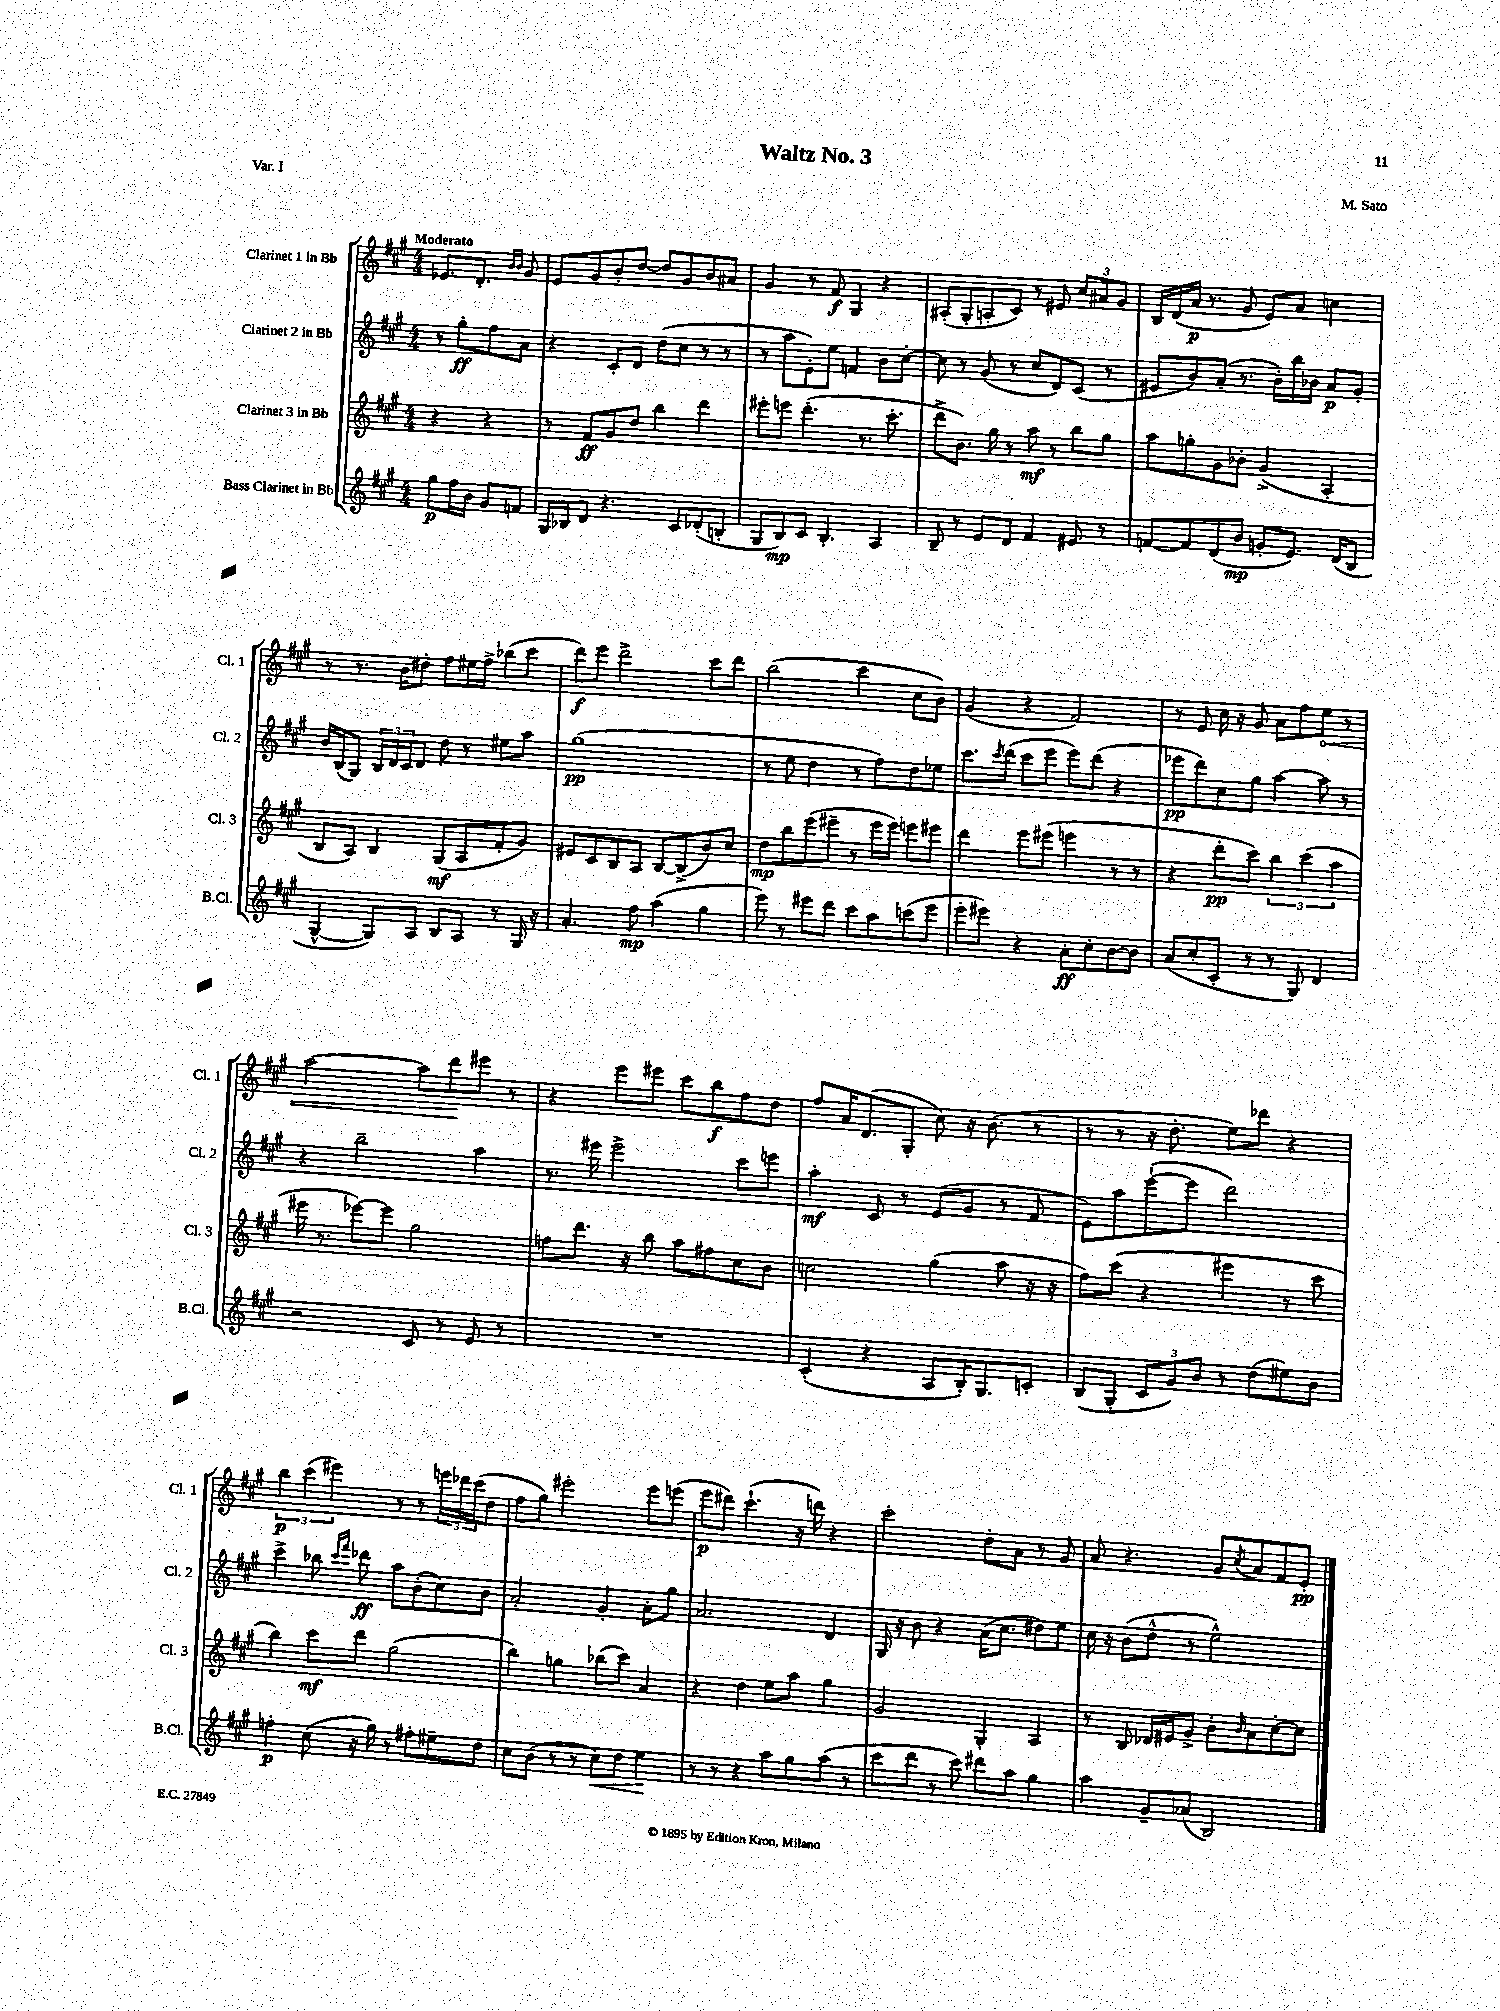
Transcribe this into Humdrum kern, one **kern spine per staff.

**kern	**dynam	**kern	**dynam	**kern	**dynam	**kern	**dynam
*part4	*part4	*part3	*part3	*part2	*part2	*part1	*part1
*staff4	*staff4	*staff3	*staff3	*staff2	*staff2	*staff1	*staff1
*I"Bass Clarinet in Bb	*	*I"Clarinet 3 in Bb	*	*I"Clarinet 2 in Bb	*	*I"Clarinet 1 in Bb	*
*I'B.Cl.	*	*I'Cl. 3	*	*I'Cl. 2	*	*I'Cl. 1	*
*clefG2	*	*clefG2	*	*clefG2	*	*clefG2	*
*k[f#c#g#]	*	*k[f#c#g#]	*	*k[f#c#g#]	*	*k[f#c#g#]	*
*M4/4	*	*M4/4	*	*M4/4	*	*M4/4	*
=	=	=	=	=	=	=	=
!	!	!	!	!	!	!LO:TX:a:B:t=Moderato	!
8gg#\L	p	4r	.	8r	.	8.e-X/L	.
16ff#\L	.	.	.	8gg#'\L	ff	.	.
16b\JJ	.	.	.	.	.	8.d'/J	.
8g#/L	.	4r	.	8ff#\	.	.	.
.	.	.	.	.	.	16qqb/LL	.
.	.	.	.	.	.	16qqb/JJ	.
8fn/J	.	.	.	8a\J	.	8g#/	.
=1	=1	=1	=1	=1	=1	=1	=1
16G#/LL	.	8r	.	4r	.	8e/L	.
16B-X/J	.	.	.	.	.	.	.
8d/J	.	8f#/L	ff	.	.	8g#/	.
4.r	.	8g#/	.	8c#'/L	.	8b'/	.
.	.	8dd/J	.	8d/J	.	[8dd/J	.
.	.	4bb\	.	(8dd\L	.	8dd/L]	.
8c#/L	.	.	.	8cc#\J	.	8g#/	.
(8d-X'/	.	4ddd\	.	8r	.	8b/	.
8Bn'/J	.	.	.	8r	.	8a#X/J	.
=2	=2	=2	=2	=2	=2	=2	=2
8G#/L	.	8eee#X'\L	.	8r	.	4g#/	.
8B/)	mp	8eeen\J	.	8aa\L	.	.	.
8c#/J	.	(4.ddd'\	.	8e'\)	.	8r	.
4.B'/	.	.	.	8ee\J	.	8f#/	f
.	.	.	.	4fn/	.	4G#/	.
.	.	8.r	.	.	.	.	.
4A/	.	.	.	8b\L	.	4r	.
.	.	8.ccc#'\	.	.	.	.	.
.	.	.	.	[8cc#'\J	.	.	.
=3	=3	=3	=3	=3	=3	=3	=3
8B~/	.	8ddd^\L	.	8cc#\]	.	(8A#X'/L	.
8r	.	8.b\J)	.	8r	.	8G#'/	.
8e/L	.	.	.	(8g#/	.	8An'/	.
.	.	16gg#\	.	.	.	.	.
8d/J	.	8r	.	8r	.	8c#/J)	.
4f#/	.	8aa\	mf	8cc#/L	.	8r	.
.	.	8r	.	8d/)	.	8e#X/	.
8e#X/	.	8bb\L	.	(8c#/J	.	12cc#/L	.
.	.	.	.	.	.	12a#X/	.
8r	.	8gg#\J	.	8r	.	.	.
.	.	.	.	.	.	12g#/J	.
=4	=4	=4	=4	=4	=4	=4	=4
[8fn/L	.	8aa\L	.	8e#X/L	.	16B/LL	.
.	.	.	.	.	.	(16d/	.
8f/]	.	8ggn'\	.	8b/)	.	16a/JJ	p
.	.	.	.	.	.	8.r	.
(8d/	.	8g#\	.	(8a'/J	.	.	.
8b/J	mp	8b-X'\J	.	8.r	.	8g#/	.
8gn'/L	.	(4g#^/	.	.	.	8e/L)	.
.	.	.	.	16b'\LL)	.	.	.
8.e/J)	.	.	.	16bb\	.	8a/J	.
.	.	.	.	16b-X\JJ	.	.	.
.	.	4A'/	.	8a/L	p	4ccn\	.
(16d/KL	.	.	.	.	.	.	.
8B/J	.	.	.	8g#'/J	.	.	.
!!LO:LB:g=z
=5	=5	=5	=5	=5	=5	=5	=5
[4G#^^/	.	8B/L	.	16b/LL	.	8r	.
.	.	.	.	(16B/J	.	.	.
.	.	8A/J)	.	8G#/J)	.	8.r	.
8G#/L])	.	4B/	.	24B/LL	.	.	.
.	.	.	.	24d/	.	.	.
.	.	.	.	.	.	16b\KL	.
.	.	.	.	24c#/J	.	.	.
8A/J	.	.	.	8d/J	.	8dd#X'\J	.
8B/L	.	(8G#/L	mf	8dd\	.	8ff#\L	.
8A/J	.	8A/	.	8r	.	16ee#X\L	.
.	.	.	.	.	.	16ff#^\JJ	.
8r	.	8f#'/	.	8ee#X\L	.	(8bb-X\L	.
16G#/	.	8g#/J)	.	8aa\J	.	8ccc#\J	.
16r	.	.	.	.	.	.	.
=6	=6	=6	=6	=6	=6	=6	=6
4.a'/	.	8e#X/L	.	(1gg#	pp	8ddd\L)	f
.	.	8c#/	.	.	.	8eee\J	.
.	.	8B/	.	.	.	2ddd^\	.
8ff#\	mp	8A/J	.	.	.	.	.
(4aa\	.	[8B/L	.	.	.	.	.
.	.	(8B^/]	.	.	.	.	.
4gg#\	.	8b/)	.	.	.	8ccc#\L	.
.	.	8cc#/J	.	.	.	8ddd\J	.
=7	=7	=7	=7	=7	=7	=7	=7
8eee\)	.	8dd\L	mp	8r	.	(2bb\	.
8r	.	8bb\	.	8ee\	.	.	.
8eee#X\L	.	(8eee\	.	4dd\	.	.	.
8ddd\J	.	8eee#X~\J	.	.	.	.	.
8ccc#\L	.	8r	.	8r	.	4ccc#\	.
8aa\	.	16eee#\LL	.	8ff#\L)	.	.	.
.	.	16eee#\JJ)	.	.	.	.	.
(8cccn\	.	8eeen\L	.	8dd\	.	8cc#\L	.
8eee#\J	.	8eee#X\J	.	8ee-X\J	.	8b\J)	.
=8	=8	=8	=8	=8	=8	=8	=8
8eee'\L	.	4ddd\	.	8.ccc#\L	.	(4g#/	.
8eee#X\J)	.	.	.	.	.	.	.
.	.	.	.	8qccc#/	.	.	.
.	.	.	.	(16ddd\Jk	.	.	.
4r	.	8eee\L	.	8ccc#\L	.	4r	.
.	.	(8eee#X\J	.	8eee\J	.	.	.
8a'\L	ff	4eeen\	.	8eee\L)	.	2f#/)	.
8cc#'\	.	.	.	(8ddd\J	.	.	.
[8b\	.	8r	.	4r	.	.	.
8b\J]	.	8r	.	.	.	.	.
=9	=9	=9	=9	=9	=9	=9	=9
(8a/L	.	4r	.	8eee-X\L	pp	8r	.
8cc#'/	.	.	.	8ddd\)	.	8e/	.
8c#'/J	.	8ddd'\L	pp	8cc#\	.	16cc#\	.
.	.	.	.	.	.	16r	.
8r	.	8ccc#\J)	.	8gg#\J	.	8g#/	.
8r	.	6bb\	.	[4aa\	.	8a\L	.
8G#/)	.	.	.	.	.	8ff#\	.
.	.	(6ccc#\	.	.	.	.	.
!	!	!	!	!	!	!	!LO:HP:b
4d/	.	.	.	8aa\]	.	8ee\J	<
.	.	6aa\	.	.	.	.	.
.	.	.	.	8r	.	8r	.
!!LO:LB:g=z
=10	=10	=10	=10	=10	=10	=10	=10
2r	.	16eee#X\	.	4r	.	[2aa\	.
.	.	8.r	.	.	.	.	.
.	.	[8eee-X\L)	.	2bb~\	.	.	.
.	.	8eee-\J]	.	.	.	.	.
8c#/	.	2gg#\	.	.	.	8aa\L]	.
8r	.	.	.	.	.	8ddd\	.
8e/	.	.	.	4aa\	.	8eee#X\J	[
8r	.	.	.	.	.	8r	.
=11	=11	=11	=11	=11	=11	=11	=11
1r	.	8ffn\L	.	8.r	.	4r	.
.	.	8.ddd\J	.	.	.	.	.
.	.	.	.	16eee#X\	.	.	.
.	.	.	.	2eee#^\	.	8eee\L	.
.	.	16r	.	.	.	.	.
.	.	8bb\	.	.	.	8eee#X\J	.
.	.	8aa\L	.	.	.	8ccc#\L	.
.	.	8ff#X\	.	.	.	8bb\	f
.	.	8cc#\	.	8ccc#\L	.	8ff#\	.
.	.	8b\J	.	8eeen\J	.	8dd\J	.
=12	=12	=12	=12	=12	=12	=12	=12
(4c#'/	.	2ccn\	.	4aa'\	mf	8ff#/L	.
.	.	.	.	.	.	16a/K	.
.	.	.	.	.	.	(8.d/	.
4r	.	.	.	8c#/	.	.	.
.	.	.	.	8r	.	8G#'/J	.
8A/L	.	(4gg#\	.	(8e/L	.	8cc#\)	.
16B'/K)	.	.	.	8g#/J	.	16r	.
8.G#/	.	.	.	.	.	(8.b\	.
.	.	8aa\	.	8r	.	.	.
8cn'/J	.	16r	.	8f#/	.	8r	.
.	.	16r	.	.	.	.	.
=13	=13	=13	=13	=13	=13	=13	=13
(8B/L	.	8ff#\L)	.	8e\L)	.	8r	.
8G#'/J	.	(8ccc#\J	.	8aa\	.	8r	.
12c#/L	.	4r	.	([8eee`\	.	16r	.
.	.	.	.	.	.	8.dd'\	.
12g#/)	.	.	.	.	.	.	.
.	.	.	.	8eee\J]	.	.	.
12b/J	.	.	.	.	.	.	.
8r	.	4eee#X\	.	2ddd\)	.	8ee\L)	.
(8dd\L	.	.	.	.	.	8ddd-X\J	.
8ee#X\)	.	8r	.	.	.	4r	.
8b\J	.	8ccc#\	.	.	.	.	.
!!LO:LB:g=z
=14	=14	=14	=14	=14	=14	=14	=14
4ffn'\	p	4bb\)	.	4ccc#^\	.	6bb\	p
.	.	.	.	.	.	(6ccc#\	.
(8cc#\	.	8ccc#\L	mf	8bb-X\	.	.	.
.	.	.	.	.	.	6eee#X\)	.
.	.	.	.	16qqccc#/LL	.	.	.
.	.	.	.	16qqfff#/JJ	.	.	.
16r	.	8ddd\J	.	8ddd-X\	ff	.	.
16gg#\)	.	.	.	.	.	.	.
8r	.	(2gg#\	.	8aa\L	.	8r	.
8ff#X'\L	.	.	.	(8b'\	.	8r	.
8ee#X~\	.	.	.	8cc#\)	.	24eeen\LL	.
.	.	.	.	.	.	24ddd-X\	.
.	.	.	.	.	.	(24ccc#\J	.
8dd\J	.	.	.	8b\J	.	8dd\J	.
=15	=15	=15	=15	=15	=15	=15	=15
8cc#\L	.	4bb\)	.	2a'/	.	8ff#\L	.
(8b\J	.	.	.	.	.	8gg#\J)	.
8r	.	4ggn\	.	.	.	2eee#X'\	.
8r	.	.	.	.	.	.	.
!	!LO:HP:b	!	!	!	!	!	!
8cc#\L)	<	(8bb-X\L	.	4g#'/	.	.	.
8dd\J	.	8ccc#\J)	.	.	.	.	.
4ee\	.	4a/	.	8a'\L	.	8eee#\L	.
.	.	.	.	8gg#\J	.	(8eeen\J	.
.	[	.	.	.	.	.	.
=16	=16	=16	=16	=16	=16	=16	=16
8r	.	4r	.	2.a/	.	8eee\L	p
8r	.	.	.	.	.	8ddd#X\J)	.
4r	.	4dd\	.	.	.	(4.ccc#`\	.
8aa\L	.	8ee\L	.	.	.	.	.
8gg#\	.	8aa\J	.	.	.	16r	.
.	.	.	.	.	.	16dddn\)	.
(8aa\J	.	4gg#\	.	4d/	.	4r	.
8r	.	.	.	.	.	.	.
=17	=17	=17	=17	=17	=17	=17	=17
8ccc#\L	.	2g#/	.	16G#/	.	2ccc#'\	.
.	.	.	.	16r	.	.	.
8ddd\J	.	.	.	8b\	.	.	.
8r	.	.	.	4r	.	.	.
8ccc#\)	.	.	.	.	.	.	.
8ddd#X\L	.	4G#'/	.	(16a\KL	.	8dd'\L	.
.	.	.	.	8.cc#\J	.	.	.
8aa\J	.	.	.	.	.	8a\J	.
4gg#\	.	4A/	.	8dd#X\L)	.	8r	.
.	.	.	.	8ee\J	.	8g#/	.
=18	=18	=18	=18	=18	=18	=18	=18
4aa\	.	8r	.	16cc#\	.	8a/	.
.	.	.	.	16r	.	.	.
.	.	8B/	.	(8b\L	.	4.r	.
8g#~/L	.	16d-X/LL	.	8dd^^\J	.	.	.
.	.	16e#X/J	.	.	.	.	.
(8a-X/J	.	8g#^/J	.	8r	.	.	.
2B/)	.	8b'\L	.	2ee^^\)	.	8g#/L	.
.	.	16qqb/	.	.	.	8qcc#/	.
.	.	8a\	.	.	.	8a/	.
.	.	[8cc#'\	.	.	.	8f#/	.
.	.	8cc#\J]	.	.	.	8e'/J	pp
==	==	==	==	==	==	==	==
*-	*-	*-	*-	*-	*-	*-	*-
